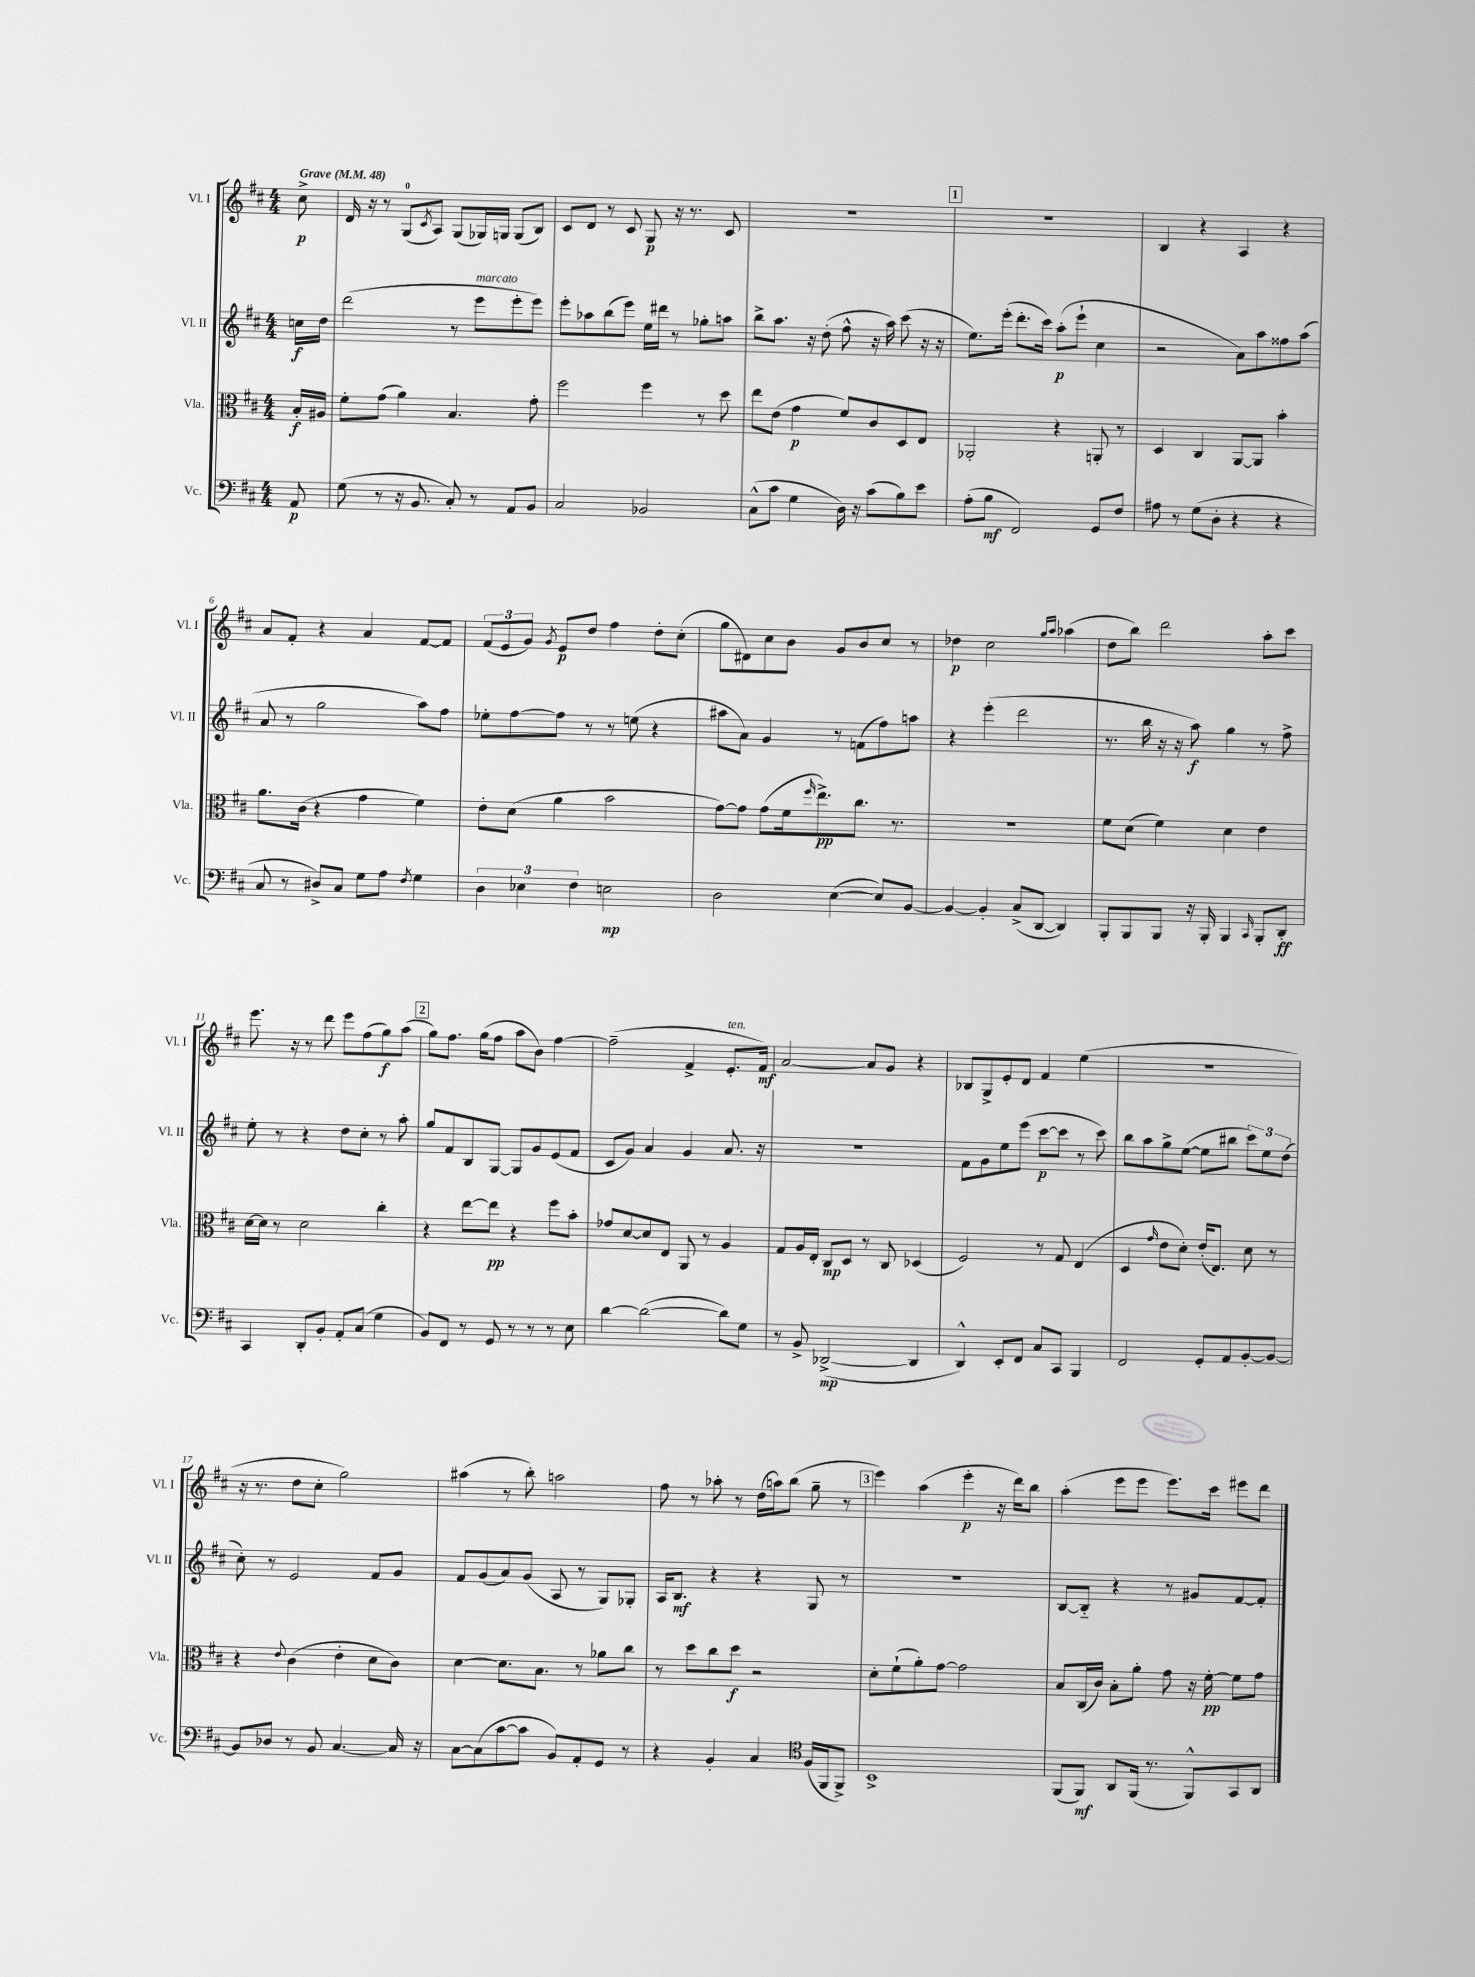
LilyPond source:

<<
\new StaffGroup <<
\new Staff = "s0" \with { instrumentName = "Vl. I" shortInstrumentName = "Vl. I" } {
    \clef treble \key d \major \numericTimeSignature \time 4/4 \partial 8 \tempo "Grave" 4 = 48
    cis''8->\p |
    d'16 r16 r8 g8-0( \acciaccatura { cis'8 } a8) g8( ges16) g16 g8( b8) |
    cis'8 d'8 r8 cis'8 g8\p r16 r8. cis'8 |
    R1 |
    \mark \markup { \box "1" } R1 |
    b4 r4 a4 r4 |
    a'8 fis'8-. r4 a'4 fis'8~ fis'8 |
    \tuplet 3/2 { fis'8( e'8 g'8) } \acciaccatura { g'8 } e'8\p d''8 fis''4 d''8-. cis''8-.( |
    g''8 dis'8) cis''8 b'8 g'8 b'8 cis''8 r8 |
    des''4\p cis''2 \grace { g''16 a''16 } aes''4( |
    d''8 b''8) d'''2 a''8-. cis'''8 |
    e'''8. r16 r8 d'''8 e'''8 fis''8( g''8\f) a''8( |
    \mark \markup { \box "2" } g''8) fis''8. g''16( fis''8 a''8 b'8) fis''4~ |
    fis''2--( fis'4-> e'8.-.^\markup { \italic "ten." } fis'16\mf) |
    a'2~ a'8 g'8 r4 |
    bes8 g8-> e'8-. d'8 fis'4 e''4( |
    R1 |
    r16 r8. d''8 cis''8-. g''2) |
    ais''4( r8 b''8-.) a''2 |
    fis''8 r8 aes''8-. r8 d''16( a''16) b''8( g''8-- r8 |
    \mark \markup { \box "3" } e'''4) a''4( e'''4-.\p r16 d'''16) b''8 |
    a''4-.( e'''8 e'''8 e'''8.) cis'''16 eis'''8 d'''8 \bar "|." |
}
\new Staff = "s1" \with { instrumentName = "Vl. II" shortInstrumentName = "Vl. II" } {
    \clef treble \key d \major \numericTimeSignature \time 4/4 \partial 8
    c''16\f d''16 |
    d'''2( r8 e'''8^\markup { \italic "marcato" } e'''8-. e'''8) |
    e'''8-. aes''8 b''8( e'''8) e''16 dis'''16 r8 ges''8-. a''8 |
    b''8-> a''8. r16 d''8-.( fis''8-^ r16 a''16) cis'''8( r16 r16 |
    \mark \markup { \box "1" } e''8.) e'''16-.( d'''8.-. cis'''16) a''8-.\p( e'''8-! cis''4 |
    r2 a'8) a''8 fisis''8 a''8( |
    a'8 r8 g''2 a''8) fis''8 |
    ees''8-. fis''8~ fis''8 r8 r8 e''8( r4 |
    ais''8 a'8) g'4 r8 f'8( fis''8) a''8 |
    r4 e'''4-.( d'''2 |
    r8. b''16 r16 r16 a''8\f) g''4 r8 fis''8-> |
    e''8-. r8 r4 d''8 cis''8-. r8 a''8-. |
    \mark \markup { \box "2" } g''8 fis'8 b8 g8~ g8 g'8 e'8( fis'8 |
    cis'8 g'8) a'4 g'4 a'8. r16 |
    R1 |
    fis'8 g'8 e''8 e'''8( cis'''8~\p cis'''8 r8 cis'''8) |
    b''8 a''8 g''8-> e''8~( e''8 bis''8 \tuplet 3/2 { cis'''8) e''8 d''8( } |
    cis''8-.) r8 e'2 fis'8 g'8 |
    fis'8 g'8( a'8) g'8( a8 r8 g8) ges8-. |
    a16 b8.\mf r4 r4 g8 r8 |
    \mark \markup { \box "3" } R1 |
    b8~ b8-_ r4 r8 gis'8 fis'8~ fis'8-. \bar "|." |
}
\new Staff = "s2" \with { instrumentName = "Vla." shortInstrumentName = "Vla." } {
    \clef alto \key d \major \numericTimeSignature \time 4/4 \partial 8
    b16-.\f ais16 |
    fis'8-. g'8( a'4) b4. g'8-. |
    fis''2 fis''4 r8 d''8 |
    e''8 e'8( g'4\p fis'8) cis'8 d8 e8 |
    \mark \markup { \box "1" } aes,2-. r4 a,8-. r8 |
    d4 cis4 a,8~ a,8 b'4-. |
    a'8. cis'16( r4 g'4 fis'4) |
    e'8-. d'8( a'4 b'2 |
    g'8~) g'8 g'8( fis'16 \grace { fis''16 } e''8.->\pp) cis''8. r8. |
    R1 |
    fis'8 d'8( fis'4) d'4 e'4 |
    d'16~ d'16 r8 d'2 cis''4-. |
    \mark \markup { \box "2" } r4 e''8~ e''8\pp r4 fis''8 b'8-. |
    ges'8 d'8~ d'8 e8 a,8 r8 a4 |
    g8 a16 e16-. cis8\mp d8 r8 cis8 des4( |
    fis2) r8 g8 e4( |
    d4 \grace { g'16 } e'8 d'8-.) e'16-.( e8.) d'8 r8 |
    r4 \appoggiatura { e'8 } cis'4( e'4-. d'8 cis'8) |
    d'4~ d'8. b8. r8 aes'8 cis''8 |
    r8 d''8 cis''8 d''8\f r2 |
    \mark \markup { \box "3" } d'8-. fis'8-!( a'8-.) g'8~ g'2 |
    b8 cis16( cis'16) b8-. a'8-. g'8 r16 fis'16~-.\pp fis'8 g'8 \bar "|." |
}
\new Staff = "s3" \with { instrumentName = "Vc." shortInstrumentName = "Vc." } {
    \clef bass \key d \major \numericTimeSignature \time 4/4 \partial 8
    a,8\p |
    g8( r8 r16 b,8. cis8-.) r8 a,8 b,8 |
    cis2 bes,2 |
    cis8-^( cis'8 g4 d16) r16 cis'8( b8) e'8 |
    \mark \markup { \box "1" } a8-.( b8\mf fis,2) g,8 fis8 |
    ais8 r8 g8( d8-. r4 r4 |
    cis8 r8 dis8->) cis8 g8 a8 \acciaccatura { fis8 } g4 |
    \tuplet 3/2 { d4 ees4 fis4 } e2\mp |
    d2 e4~( e8) b,8~ |
    b,4~ b,4-. cis8->( d,8~ d,4) |
    b,,8-. b,,8 b,,8 r16 b,,16-. b,,4 \grace { cis,16 } b,,8-. d,8-.\ff |
    cis,4 d,8-. b,8-. a,8-. cis8( g4 |
    \mark \markup { \box "2" } b,8) fis,8 r8 g,8 r8 r8 r8 e8 |
    d'4~ d'2~( d'8) g8 |
    r8 b,8-> des,2~->\mp( des,4 |
    d,4-^) e,8-. fis,8 cis8 cis,8 b,,4 |
    fis,2 g,8-. a,8 b,8~-. b,8~ |
    b,8 des8 r8 b,8 cis4.~ cis16 r16 |
    cis8~ cis8( cis'8~ cis'8 b,8) a,8-. g,8 r8 |
    r4 b,4-. cis4 \clef tenor fis16( fis,16 fis,8->) |
    \mark \markup { \box "3" } b,1-> |
    fis,8( fis,8\mf) a,8 fis,16( r8. fis,8-^) g,8 a,8 \bar "|." |
}
>>
>>
